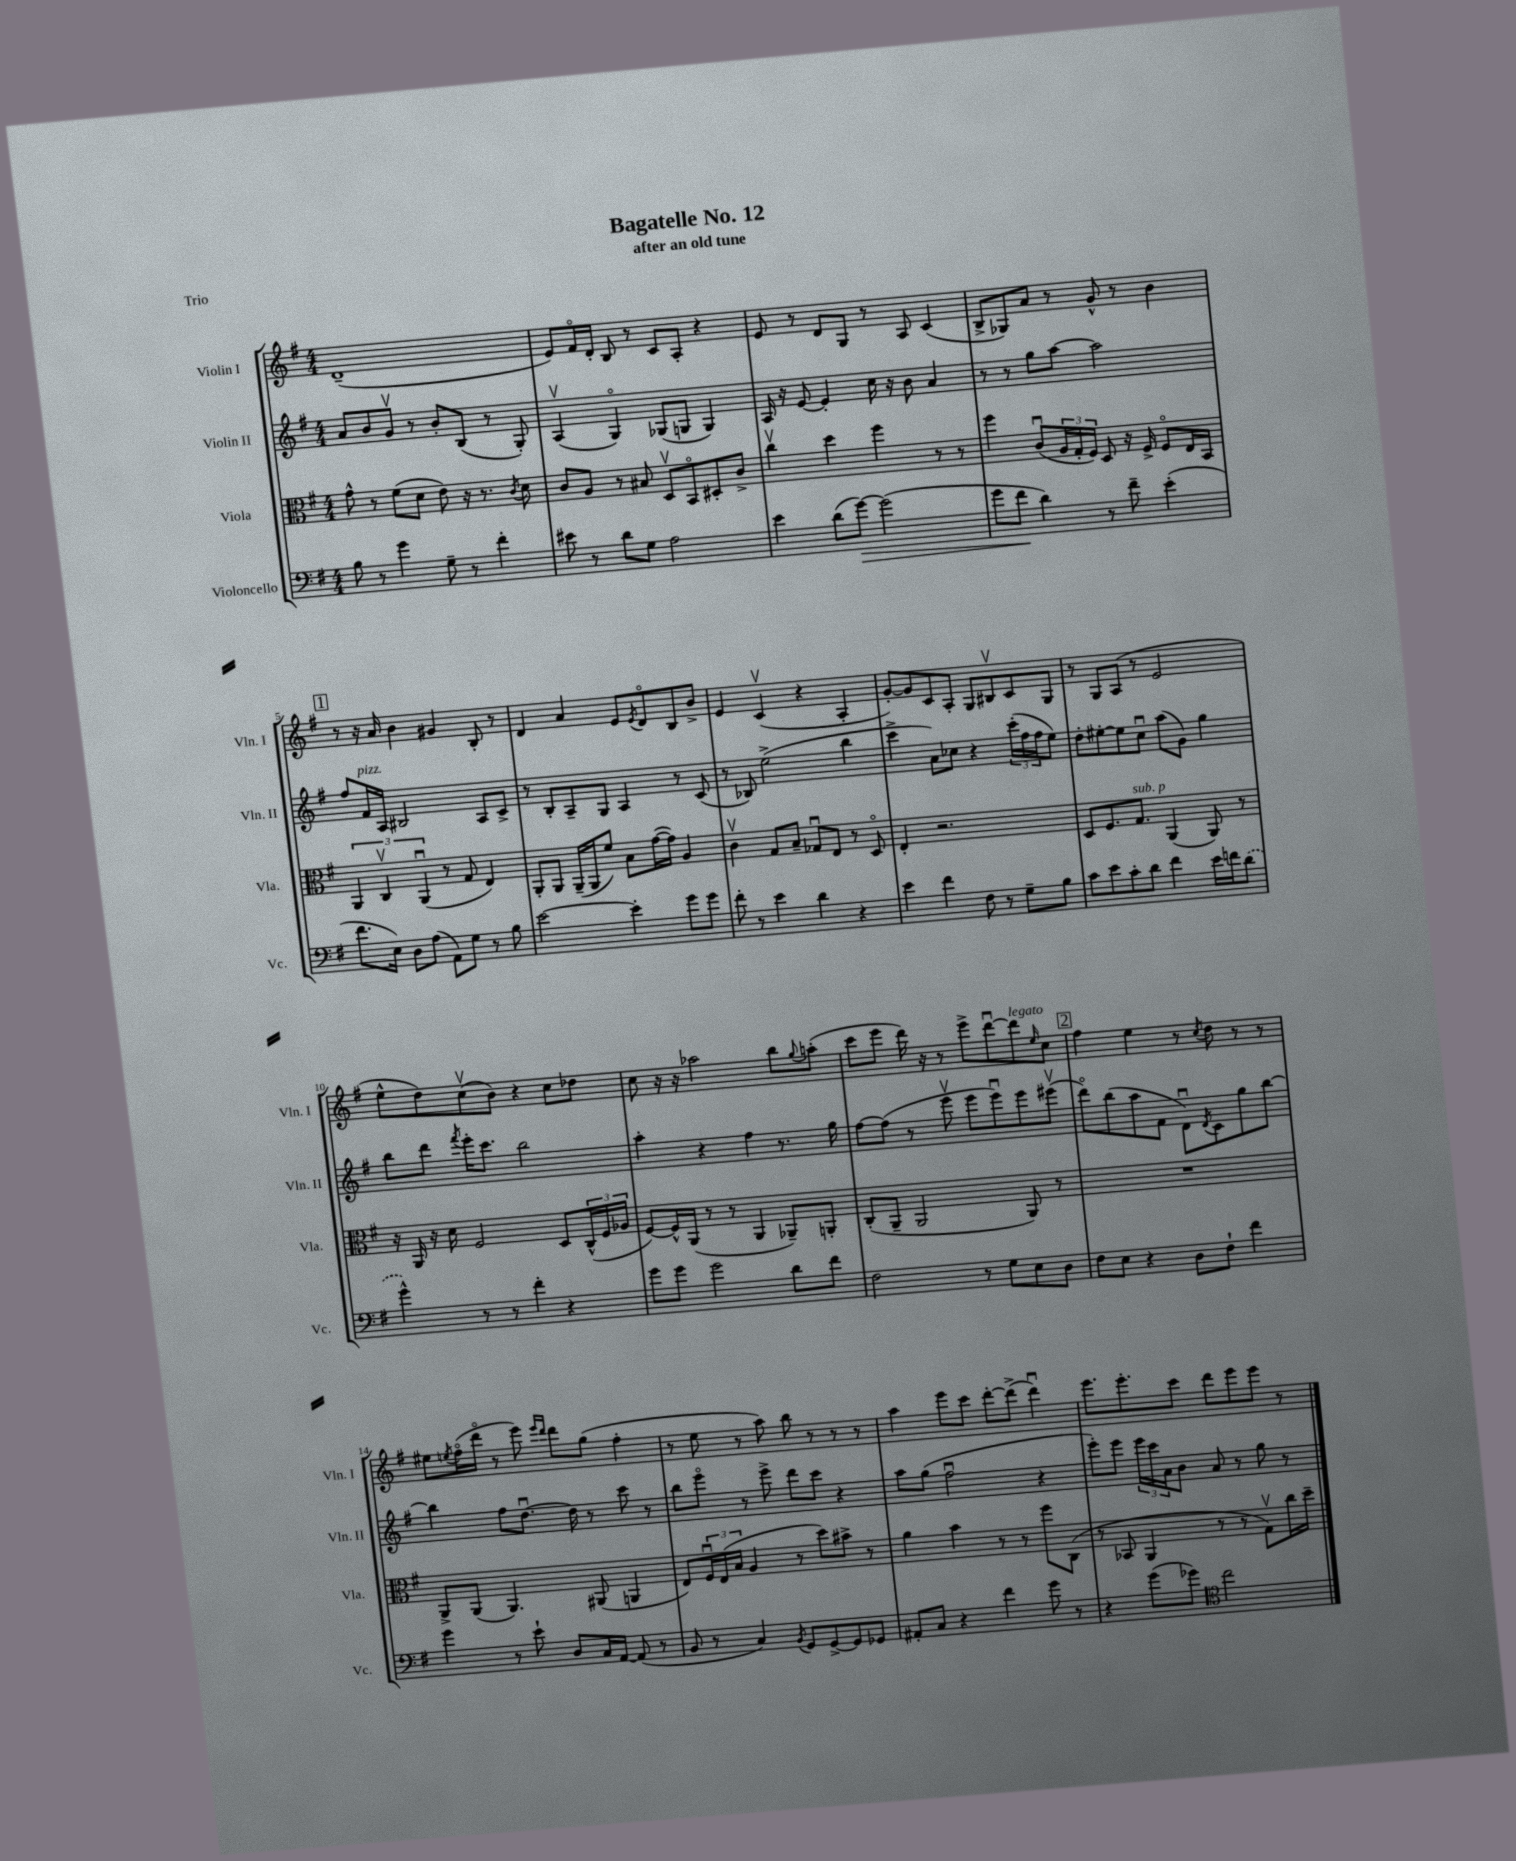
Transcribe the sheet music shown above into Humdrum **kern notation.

**kern	**kern	**kern	**kern
*staff4	*staff3	*staff2	*staff1
*clefF4	*clefC3	*clefG2	*clefG2
*k[f#]	*k[f#]	*k[f#]	*k[f#]
*M4/4	*M4/4	*M4/4	*M4/4
8B	8g^^	8a	(1d~
8r	8r	8b	.
4g	(8f#	8gv	.
.	8d	8r	.
8G~	8e)	8b'	.
8r	16r	(8B	.
.	8.r	.	.
4f#'	.	8r	.
.	8qc	.	.
.	8d	8G')	.
=	=	=	=
8e#	8c	(4Av	8e)
8r	8A	.	16f#o
.	.	.	16d'
8d	8r	4Go)	8B
8G	8B#	.	8r
2A	8Dv	(8G-	8c
.	8BBo	8G	8A'
.	8D#'	4G)	4r
.	8c^	.	.
=	=	=	=
4e	4ccv	16A	8e
.	.	16r	.
.	.	[8e	8r
(8d	4dd	4e']	8d
[8g)	.	.	8G
(2g]	4ff#	16cc	8r
.	.	16r	.
.	.	8b	8A
.	8r	4a	(4c
.	8r	.	.
=	=	=	=
8g	4ff#	8r	8B^
8f#	.	8r	8G-)
4d)	(8cu	8gg	8a
.	24A	[8aa	8r
.	24G'	.	.
.	24F#)	.	.
8r	8D	2aa]	8g^^
8f#~	16r	.	8r
.	16F#^	.	.
(4e'	8F#o	.	4b
.	16E	.	.
.	16BB	.	.
=	=	=	=
8.f#	6AA	8ff#	8r
.	.	16f#	16r
.	6Cv	.	.
16E)	.	16A	16a
8D	.	2B#	4b
.	(6AAu	.	.
(8A	.	.	.
8AA)	8r	.	4g#
8G	8G	.	.
8r	4E)	8A	8B'
8B	.	8c^	8r
=	=	=	=
[2e	8AA'	8r	4d
.	8AA	8B'	.
.	(16AA~	8A~	4a
.	16AA	.	.
.	8f#)	8G	.
4e']	8B	4A	8e
.	.	.	8qe
.	([16g	.	8do
.	16g])	.	.
8g	4A	8r	8B
8g	.	(8c	8b^
=	=	=	=
8f#'	4cv	8r	4e
8r	.	8B-)	.
4e	8G	(2ee^	(4cv
.	8B~	.	.
4d	8G-u	.	4r
.	8E	.	.
4r	8r	4bb	4A'
.	8Do	.	.
=	=	=	=
4e	4E'	4ccc^	[8g')
.	.	.	8g]
4f#	2.r	8a)	8c
.	.	8cc-	8A'
8F#	.	4r	8G
8r	.	.	8B#v
8G~	.	(24ccc'	8c
.	.	24ff#	.
.	.	24ff#	.
8B	.	8ee)	8G
=	=	=	=
8c	8D	8dd'	8r
8e	8.F#	[8ee#'	8G
8c'	.	8ee#]	(8A
.	8.G	.	.
8d	.	8ccu	8r
4f#	(4AA	(8aa	2e
.	.	8g)	.
16e	8AA)	4gg	.
16f	.	.	.
(8d	8r	.	.
=	=	=	=
4g^^)	16r	8bb	8ee^^
.	16AA	.	.
.	16r	8ddd	8dd)
.	16d	.	.
.	.	8qfff#	.
8r	2F#	16eee'	(8ccv
.	.	8.ccc	.
8r	.	.	8b)
4f#'	.	2bb	4r
4r	8D	.	8cc
.	(24C^^	.	8dd-
.	24F#	.	.
.	24A-	.	.
=	=	=	=
8g	[8F#)	4aa'	8cc
8g	16F#^^]	.	16r
.	(16AA	.	16r
2g	8r	4r	2aa-
.	8r	.	.
.	4AA	4ff#	.
8d	8AA-~)	8.r	8bb
.	.	.	8qqgg
8f#	8AA'	.	(8aa'
.	.	16gg	.
=	=	=	=
2F#	(8C'	[8ff#	8ccc
.	8AA~	(8ff#]	8eee
.	2AA	8r	16ddd)
.	.	.	16r
.	.	8eeev	8r
8r	.	8eee	8eee^
8G	.	8eeeu)	[8dddu
8E	8AA)	8eee	8ddd]
.	.	.	16qqee
8D	8r	(8eee#v	8cc
=	=	=	=
8F#	1r	8dddo)	4ff#
8E	.	(8bb	.
4r	.	8aa	4ee
.	.	8f#	.
8D	.	8du)	8r
.	.	8qd	8qcc
8F#`	.	8c	8dd
4f#	.	8gg	8r
.	.	[8bb	8r
=	=	=	=
4g	8AA^	4bb]	8ee#
.	.	.	8qee
.	(8AA	.	(16ff#o
.	.	.	16dddo
8r	4.AA)	8ff#	8r
8e`	.	[8.ddu	8eee)
.	.	.	16qqeee
.	.	.	16qqddd
8D	.	.	8ddd
.	.	16dd]	.
16C	(8AA#	8r	(8gg
[16AA	.	.	.
(8AA]	4AA	8ccc	4ff#'
8r	.	8r	.
=	=	=	=
8BB	8E)	8bb	8r
8r	24F#u	8eeeo	8ee
.	(24E	.	.
.	24B	.	.
4C)	4A	8r	8r
.	.	8eee^	8aa)
8qBB	.	.	.
8GG	8r	8ddd	8bb
[8GG^	8dd)	8ccc	8r
8GG]	8b#^	4r	8r
8GG-	8r	.	8r
=	=	=	=
8AA#'	4a	8aa	4aa
8C	.	(8gg	.
4r	4b	2ff#u	8eee
.	.	.	8ccc
4f#	8r	.	[8ddd'
.	8r	.	(8ddd^]
8g	8ff#	4r	4dddu)
8r	(8C	.	.
=	=	=	=
4r	8r	8eee')	8.eee
.	8BB-	8eee	.
.	.	.	8.eee'
(8g	4AA	24eee	.
.	.	24ccc	.
.	.	24a	.
8g-)	.	8b	8ccc
*clefC4	*	*	*
2cc	8r	8a	8ddd
.	8r	8r	8eee
.	8Gv)	8gg	8eee
.	16cc	8r	8r
.	16dd~	.	.
==	==	==	==
*-	*-	*-	*-
